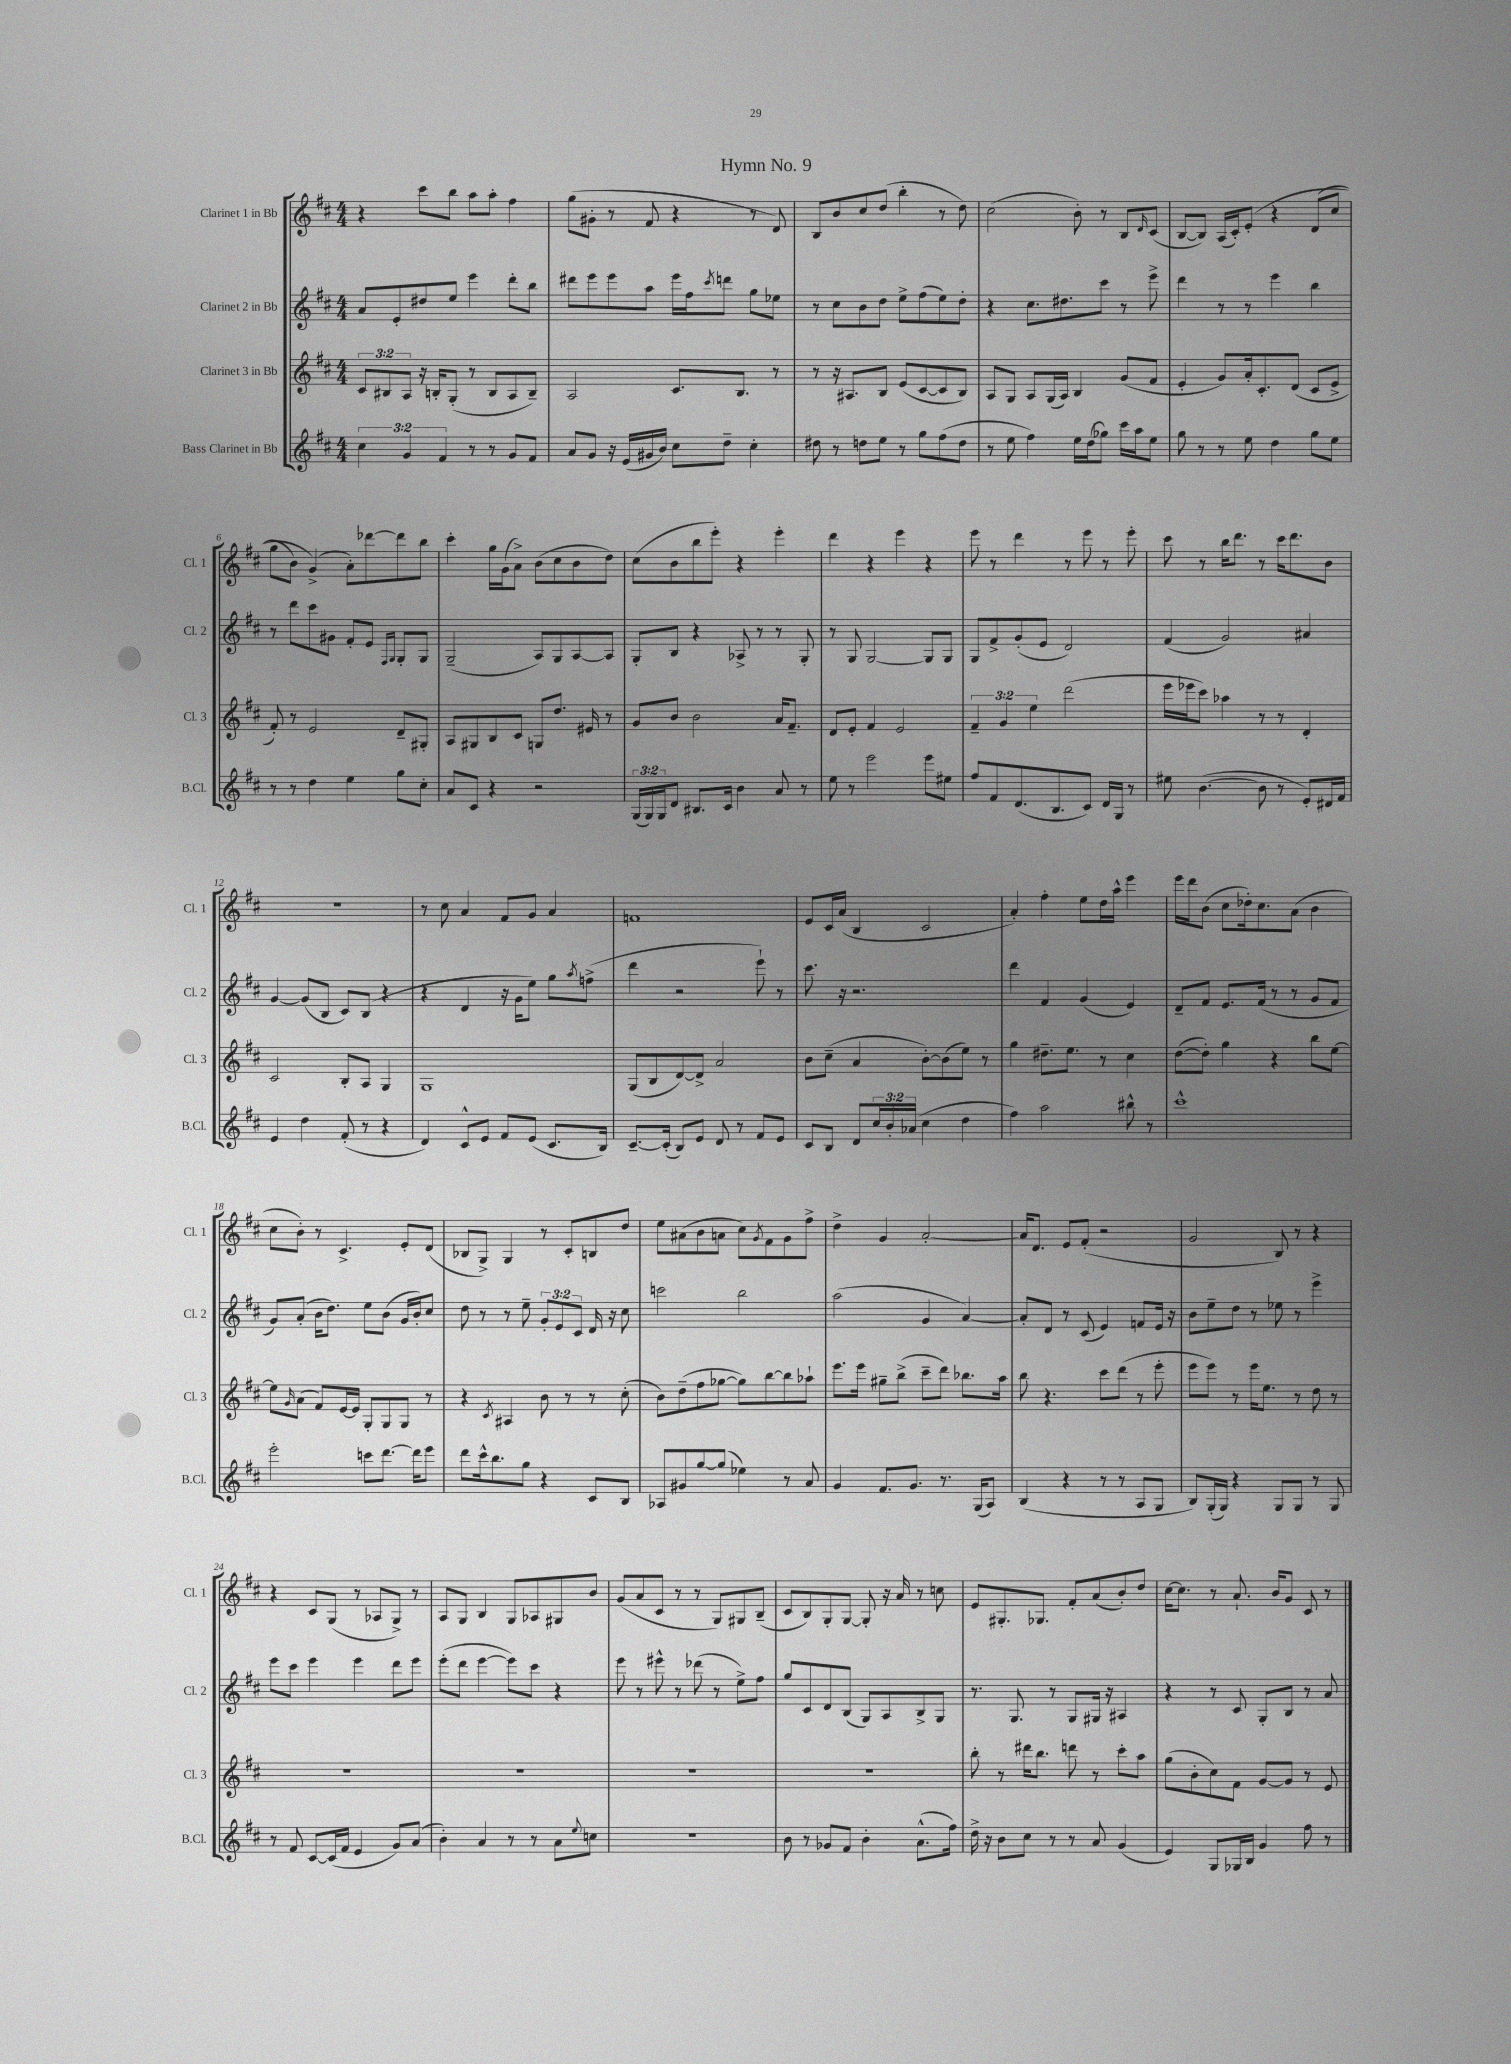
\header { title = "Hymn No. 9" }
<<
\new StaffGroup <<
\new Staff = "s0" \with { instrumentName = "Clarinet 1 in Bb" shortInstrumentName = "Cl. 1" } {
    \clef treble \key d \major \numericTimeSignature \time 4/4
    r4 cis'''8 b''8 a''8 a''8-. fis''4 |
    g''8( gis'8-. r8 fis'8 r4 r8 d'8) |
    b8 b'8 cis''8 d''8( b''4-. r8 d''8) |
    cis''2( b'8-.) r8 b8 \grace { d'16 } cis'8( |
    b8~ b8) a16( cis'16-.) e'8-.\( r4 d'8( cis''8 |
    g''8 b'8) g'4->(\) a'8-.) des'''8~ des'''8 b''8 |
    cis'''4-. g''16 g'16( a'8->) b'8( cis''8 b'8 d''8) |
    cis''8( b'8 b''8 e'''8-.) r4 e'''4-. |
    d'''4 r4 e'''4 r4 |
    e'''8 r8 d'''4 r8 e'''8 r8 e'''8-. |
    cis'''8 r8 b''16 d'''8. r8 cis'''16 d'''8. b'8 |
    r1 |
    r8 cis''8 a'4 fis'8 g'8 a'4 |
    f'1 |
    e'8 cis'16 a'16( b4 cis'2 |
    a'4-.) fis''4-. e''8 d''16 a''16-^ e'''4 |
    e'''16 d'''16 b'8( cis''8 des''16-.) cis''8. a'8( b'4 |
    cis''8 b'8-.) r8 cis'4.-> e'8-. d'8( |
    bes8 g8->) g4 r8 cis'8-. b8 d''8 |
    e''8 ais'8( b'8 a'8 cis''8) \acciaccatura { g'8 } fis'8 g'8 fis''8-> |
    d''4-> g'4 a'2~-. |
    a'16 d'8. e'8 fis'8-.( r2 |
    g'2 b8) r8 r4 |
    r4 cis'8 g8( r8 aes8 g8->) r8 |
    a8 g8 b4 g8 aes8 gis8 b'8 |
    g'8( a'8 cis'8 r8 r8 g8) gis8 b8--( |
    cis'8 b8) g8-. g8~ g8-. r16 a'16 r8 c''8 |
    e'8 gis8.-. ges8. fis'8-. a'8( b'8-.) d''8 |
    cis''16~ cis''8. r8 a'8.-! b'16 g'8 cis'8 r8 \bar "|." |
}
\new Staff = "s1" \with { instrumentName = "Clarinet 2 in Bb" shortInstrumentName = "Cl. 2" } {
    \clef treble \key d \major \numericTimeSignature \time 4/4 \override Staff.TupletNumber.text = #tuplet-number::calc-fraction-text
    a'8 e'8-. dis''8 e''8 e'''4 d'''8-. b''8 |
    dis'''8 e'''8 e'''8 a''8 e'''16 fis''16 \acciaccatura { cis'''8 } d'''8 g''8 ees''8 |
    r8 cis''8 b'8 d''8 e''8-> fis''8( e''8) d''8-. |
    r4 cis''8. dis''8. cis'''8 r8 e'''8-> |
    d'''4 r8 r8 e'''4 b''4 |
    r8 d'''8 cis'''8 gis'8 fis'8-. e'8 \grace { fis16 g16 } g8-. g8 |
    g2--( a8) g8 a8~ a8 |
    g8-. b8 r4 aes8-> r8 r8 g8-. |
    r8 g8 g2~ g8 g8 |
    g8 fis'8-> g'8-.( e'8 d'2) |
    fis'4( g'2) ais'4 |
    g'4~ g'8( b8 cis'8) b8( r4 |
    r4 d'4 r16 g'16 e''8) g''8 \acciaccatura { a''8 } f''8->( |
    d'''4 r2 e'''8-!) r8 |
    cis'''8. r16 r2. |
    d'''4 fis'4 g'4( e'4) |
    d'8-- fis'8 e'8. fis'16( r8 r8 g'8 fis'8 |
    g'8) a'8-.( b'16 d''8.) e''8 b'8( g'16 b'16-.) cis''8 |
    d''8 r8 r8 e''8-- \tuplet 3/2 { g'8-. e'8 cis'8 } d'16 r16 cis''8 |
    c'''2 b''2 |
    a''2( g'4 a'4~) |
    a'8-. d'8 r8 cis'8( e'4) f'8 e'16 r16 |
    b'8 e''8-- d''8 r8 ees''8 r8 e'''4-> |
    e'''8 cis'''8 e'''4 e'''4 d'''8 e'''8 |
    e'''8-.( d'''8 e'''4~ e'''8) cis'''8 r4 |
    e'''8 r8 eis'''8-^ r8 des'''8( r8 e''8->) fis''8 |
    g''8 cis'8 d'8 b8( g8) a8 b8-> g8 |
    r8. g8. r8 g8 gis16 r16 ais4 |
    r4 r8 cis'8 g8-. b8 r8 a'8 \bar "|." |
}
\new Staff = "s2" \with { instrumentName = "Clarinet 3 in Bb" shortInstrumentName = "Cl. 3" } {
    \clef treble \key d \major \numericTimeSignature \time 4/4 \override Staff.TupletNumber.text = #tuplet-number::calc-fraction-text
    \tuplet 3/2 { cis'8 bis8 a8 } r16 b16-. g8-.( r8 b8 a8 b8--) |
    a2 cis'8. b8. r8 |
    r8 r16 ais8. b8 e'8( cis'8~ cis'8 b8) |
    a8 g8 a8 g16( a16) b4 g'8( fis'8 |
    e'4-. g'8) a'16-. cis'8.-. d'8( cis'8 e'8-> |
    fis'8-.) r8 e'2 d'8-- gis8-. |
    a8 gis8 b8 cis'8 g8 d''8. eis'16 r8 |
    g'8 b'8 b'2 a'16 fis'8.-- |
    d'8 e'8-. fis'4 e'2 |
    \tuplet 3/2 { fis'4-- g'4 e''4 } d'''2( |
    e'''16 ees'''16 cis'''8) aes''4 r8 r8 d'4-. |
    cis'2 b8-. a8 g4 |
    g1 |
    g8( b8 d'8~) d'8-> a'2 |
    b'8 cis''8--( a'4 b'8~-.) b'8( e''8) r8 |
    g''4 dis''8.-- e''8. r8 cis''4 |
    d''8~( d''8-.) g''4 r4 b''8 e''8~ |
    e''8 \grace { g'16 } a'8( fis'8) e'16~ e'16 g8-. g8 g8 r8 |
    r4 \acciaccatura { cis'8 } ais4 b'8 r8 r8 cis''8-.( |
    b'8) d''8--( fis''8 ges''8~ ges''8) b''8~ b''8 aes''8-! |
    e'''8. e'''16 gis''8-- b''8->( cis'''8-- d'''8) bes''8. a''16 |
    b''8 r4. cis'''8 d'''8( r8 e'''8-. |
    e'''8 e'''8) r8 e'''16 e''8. r8 d''8 r8 |
    R1 |
    R1 |
    R1 |
    R1 |
    b''8-. r8 dis'''16 b''8. d'''8 r8 cis'''8-. a''8 |
    g''8( b'8-. cis''8) fis'8 g'8~ g'8 r8 e'8 \bar "|." |
}
\new Staff = "s3" \with { instrumentName = "Bass Clarinet in Bb" shortInstrumentName = "B.Cl." } {
    \clef treble \key d \major \numericTimeSignature \time 4/4 \override Staff.TupletNumber.text = #tuplet-number::calc-fraction-text
    \tuplet 3/2 { cis''4 g'4 fis'4 } r8 r8 g'8 fis'8 |
    a'8 g'8 r16 e'16( gis'16 b'16) cis''8 d''8-- cis''4-. |
    dis''8 r8 d''8 e''8 r8 g''8 fis''8( d''8 |
    r8 e''8 fis''4) e''16 d''16( ges''8) cis'''16 a''16 e''8 |
    g''8 r8 r8 e''8 d''4 g''8 e''8 |
    r8 r8 d''4 e''4 g''8 cis''8-. |
    a'8 cis'8 r4 r2 |
    \tuplet 3/2 { g16( g16) g16 } d'8 bis8. cis'16 b'4 a'8 r8 |
    e''8 r8 e'''2 e'''8 eis''8 |
    fis''8 fis'8 d'8.( b8. cis'8) d'16 g16 r8 |
    eis''8 b'4.~( b'8 r8 e'8-.) dis'16 fis'16 |
    e'4 d''4 fis'8-.( r8 r4 |
    d'4) cis'8-^ e'8 fis'8 e'8( cis'8. b16) |
    cis'8.~-- cis'16-.( b8) e'8 d'8 r8 fis'8 e'8 |
    cis'8 b8 d'8 \tuplet 3/2 { cis''16 b'16-. aes'16( } cis''4 d''4 |
    fis''4) a''2 bis''8-^ r8 |
    cis'''1-^ |
    e'''2-. c'''8 d'''8.~ d'''16 e'''8 |
    d'''8 cis'''16-^ b''8. g''8 r4 cis'8 b8 |
    aes8 gis'8 g''8~ g''8( ees''4) r8 a'8 |
    g'4 fis'8. g'8. r8. g16( a8) |
    b4( r4 r8 r8 a8 g8 |
    b8) g16-.( g16) r4 g8 g8 r8 g8 |
    r8 fis'8 cis'8~ cis'16( fis'16 e'4 g'8) a'8( |
    b'4-.) a'4 r8 r8 a'8 \appoggiatura { e''8 } c''8 |
    r1 |
    b'8 r8 ges'8 fis'8 b'4-. a'8.-^( fis''16) |
    d''16-> r16 b'8 cis''8 r8 r8 a'8 g'4( |
    e'4) g8 ges16 b16 g'4 fis''8 r8 \bar "|." |
}
>>
>>
